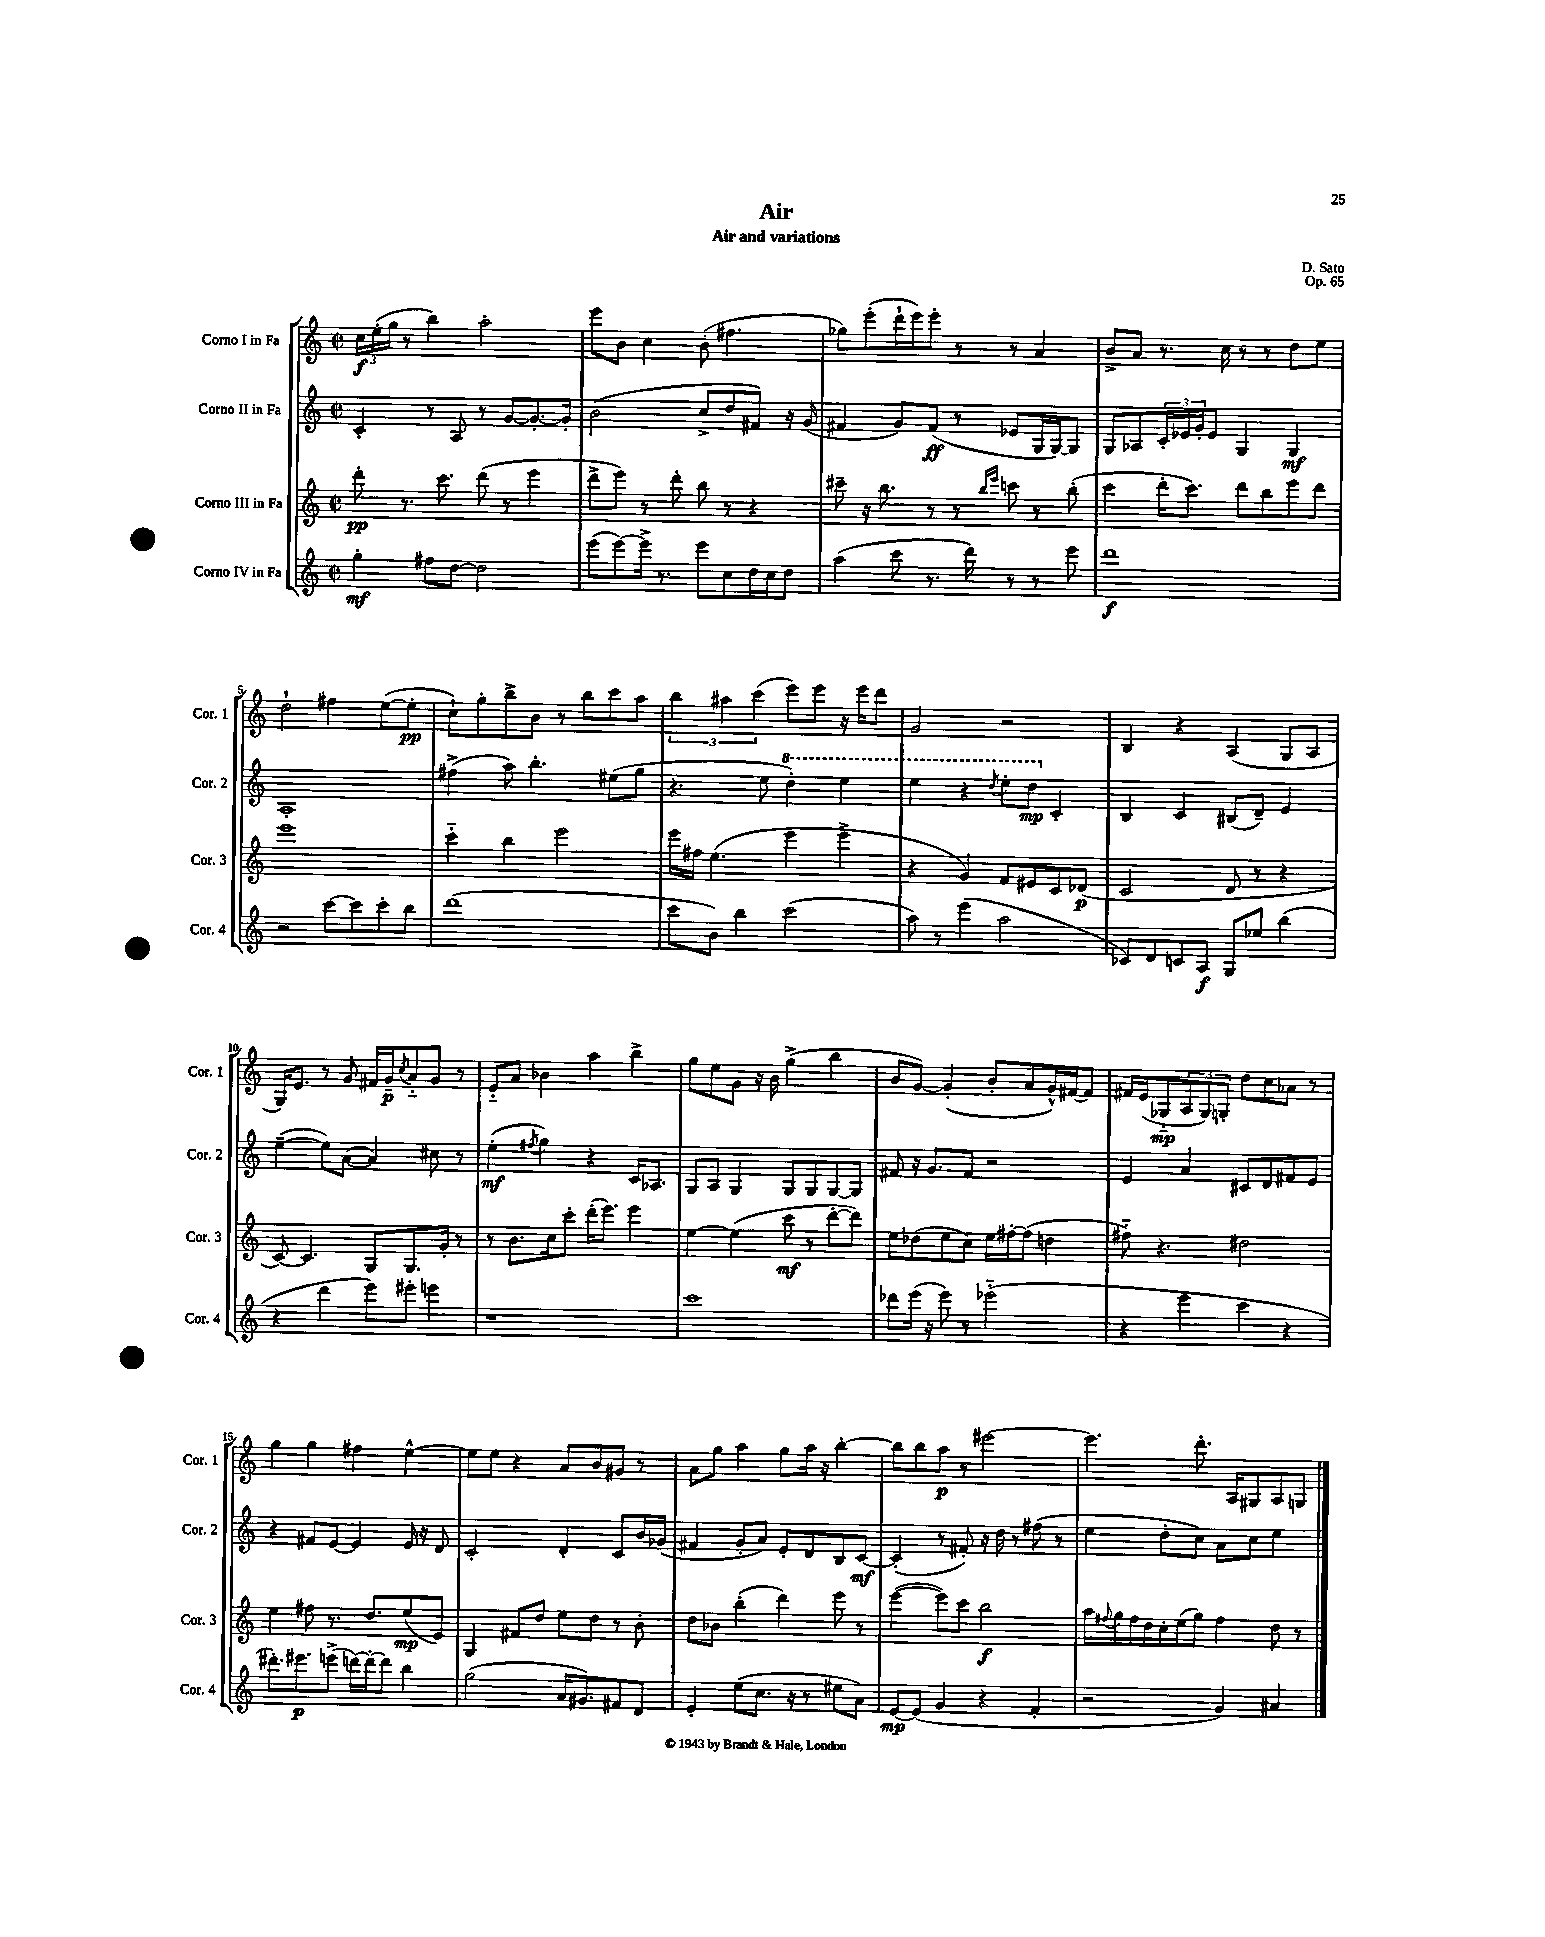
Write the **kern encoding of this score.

**kern	**dynam	**kern	**dynam	**kern	**dynam	**kern	**dynam
*part4	*part4	*part3	*part3	*part2	*part2	*part1	*part1
*staff4	*staff4	*staff3	*staff3	*staff2	*staff2	*staff1	*staff1
*I"Corno IV in Fa	*	*I"Corno III in Fa	*	*I"Corno II in Fa	*	*I"Corno I in Fa	*
*I'Cor. 4	*	*I'Cor. 3	*	*I'Cor. 2	*	*I'Cor. 1	*
*clefG2	*	*clefG2	*	*clefG2	*	*clefG2	*
*k[]	*	*k[]	*	*k[]	*	*k[]	*
*M2/2	*	*M2/2	*	*M2/2	*	*M2/2	*
*met(c|)	*	*met(c|)	*	*met(c|)	*	*met(c|)	*
=1	=1	=1	=1	=1	=1	=1	=1
4gg'\	mf	8ddd'\	pp	4c'/	.	24cc\LL	f
.	.	.	.	.	.	(24ee'\	.
.	.	.	.	.	.	24gg\JJ	.
.	.	8.r	.	.	.	8r	.
8ff#X\L	.	.	.	8r	.	4bb\)	.
.	.	8.ccc\	.	.	.	.	.
[8dd\J	.	.	.	8A/	.	.	.
2dd\]	.	(8ddd\	.	8r	.	2aa'\	.
.	.	8r	.	[8g/L	.	.	.
.	.	4eee\	.	8.g'/_	.	.	.
.	.	.	.	16g'/Jk]	.	.	.
=2	=2	=2	=2	=2	=2	=2	=2
(8eee\L	.	8ddd^\L	.	(2b\	.	8eee\L	.
[8eee\)	.	8eee\J)	.	.	.	8b\J	.
16eee^\Jk]	.	8r	.	.	.	4cc\	.
8.r	.	.	.	.	.	.	.
.	.	8ddd'\	.	.	.	.	.
8eee\L	.	8bb\	.	8cc^/L	.	(8b'\	.
8cc\	.	8r	.	8dd/	.	4.ff#X\	.
16dd\L	.	4r	.	8f#X/J)	.	.	.
16cc\J	.	.	.	.	.	.	.
8dd\J	.	.	.	16r	.	.	.
.	.	.	.	(16g/	.	.	.
=3	=3	=3	=3	=3	=3	=3	=3
(4aa\	.	8ccc#X~\	.	4f#X/	.	8gg-X\L)	.
.	.	16r	.	.	.	(8eee'\	.
.	.	8.bb\	.	.	.	.	.
8ccc\	.	.	.	8g/L)	.	16ddd`\L	.
.	.	.	.	.	.	16eee\J)	.
8.r	.	8r	.	(8f#/J	ff	8eee'\J	.
.	.	8r	.	8r	.	8r	.
16ddd\)	.	.	.	.	.	.	.
.	.	16qqbb/LL	.	.	.	.	.
.	.	16qqeee/JJ	.	.	.	.	.
8r	.	8cccn\	.	8e-X/L	.	8r	.
8r	.	8r	.	16G/L	.	4a/	.
.	.	.	.	[16G/J)	.	.	.
8eee\	.	(8bb'\	.	8G/J]	.	.	.
=4	=4	=4	=4	=4	=4	=4	=4
1ddd	f	4ccc\	.	8G/L	.	8b^/L	.
.	.	.	.	8A-X/	.	8a/J	.
.	.	16ddd'\KL	.	24c'/L	.	8.r	.
.	.	.	.	24e-X/	.	.	.
.	.	8.ccc\J)	.	.	.	.	.
.	.	.	.	24g'/J	.	.	.
.	.	.	.	8e-/J	.	.	.
.	.	.	.	.	.	16cc\	.
.	.	8ddd\L	.	4G/	.	8r	.
.	.	8bb\	.	.	.	8r	.
.	.	8eee\	.	4G/	mf	8dd\L	.
.	.	8ddd\J	.	.	.	8ee\J	.
!!LO:LB:g=z
=5	=5	=5	=5	=5	=5	=5	=5
2r	.	1eee	.	1A'	.	2dd`\	.
[8ccc\L	.	.	.	.	.	4ff#X\	.
8ccc\]	.	.	.	.	.	.	.
8ccc'\	.	.	.	.	.	([8ee\L	.
8bb\J	.	.	.	.	.	8ee'\J]	pp
=6	=6	=6	=6	=6	=6	=6	=6
(1ddd	.	4ccc\	.	(4ff#X^\	.	8cc`\L)	.
.	.	.	.	.	.	8gg'\	.
.	.	4bb\	.	8aa\)	.	8bb^\	.
.	.	.	.	4.bb'\	.	8b\J	.
.	.	2eee\	.	.	.	8r	.
.	.	.	.	.	.	8bb\L	.
.	.	.	.	(8ee#X\L	.	8ccc\	.
.	.	.	.	8gg\J	.	8aa\J	.
=7	=7	=7	=7	=7	=7	=7	=7
8ccc\L	.	16eee\LL	.	4.r	.	6bb\	.
.	.	16ff#X\JJ	.	.	.	.	.
8b\J)	.	(4.ee\	.	.	.	.	.
.	.	.	.	.	.	6aa#X\	.
4bb\	.	.	.	.	.	.	.
.	.	.	.	.	.	(6ccc\	.
.	.	.	.	8ee\	.	.	.
*	*	*	*	*8va	*	*	*
(2ccc\	.	4eee\	.	4ddd'\)	.	8eee\L)	.
.	.	.	.	.	.	8eee\J	.
.	.	4eee^\	.	4eee\	.	16r	.
.	.	.	.	.	.	16eee\KL	.
.	.	.	.	.	.	8ddd\J	.
=8	=8	=8	=8	=8	=8	=8	=8
8aa\)	.	4r	.	4eee\	.	2g/	.
8r	.	.	.	.	.	.	.
(4eee\	.	4g/)	.	4r	.	.	.
.	.	.	.	8qddd/	.	.	.
2aa\	.	8f/L	.	8eee'\L	.	2r	.
.	.	8e#X/	.	8ddd\J	mp	.	.
*	*	*	*	*X8va	*	*	*
.	.	8c/	.	4c'/	.	.	.
.	.	(8d-X/J	p	.	.	.	.
=9	=9	=9	=9	=9	=9	=9	=9
8c-X/L)	.	2c/	.	4B/	.	4B/	.
8d/	.	.	.	.	.	.	.
8cn/	.	.	.	4c/	.	4r	.
8A/J	f	.	.	.	.	.	.
8G/L	.	8d/	.	(8B#X/L	.	(4A/	.
8ee-X/J	.	8r	.	8d~/J)	.	.	.
(4bb\	.	4r	.	4e/	.	8G/L	.
.	.	.	.	.	.	8A/J	.
!!LO:LB:g=z
=10	=10	=10	=10	=10	=10	=10	=10
4r	.	[8c/)	.	([4ee~\	.	16G/KL)	.
.	.	.	.	.	.	8.e/J	.
.	.	4.c/]	.	.	.	.	.
4ddd\	.	.	.	8ee\L])	.	8r	.
.	.	.	.	([8a\J	.	8g/	.
8eee\L)	.	8G/L	.	4a/])	.	16f#X/LL	.
.	.	.	.	.	.	16g~/J	p
.	.	.	.	.	.	8qcc/	.
8eee#X'\J	.	8.G/	.	.	.	8a/	.
4eeen\	.	.	.	8cc#X\	.	8g/J	.
.	.	16g'/Jk	.	.	.	.	.
.	.	8r	.	8r	.	8r	.
=11	=11	=11	=11	=11	=11	=11	=11
1r	.	8r	.	(4ee'\	mf	8e/L	.
.	.	8.b\L	.	.	.	8a/J	.
.	.	.	.	8qff#X/	.	.	.
.	.	.	.	4gg\)	.	4b-X\	.
.	.	16cc\k	.	.	.	.	.
.	.	8ccc'\J	.	.	.	.	.
.	.	(16ddd'\KL	.	4r	.	4aa\	.
.	.	8.eee\J)	.	.	.	.	.
.	.	4eee\	.	16c/KL	.	4bb^\	.
.	.	.	.	8.A-X/J	.	.	.
=12	=12	=12	=12	=12	=12	=12	=12
1ccc	.	[4ee\	.	8G/L	.	8gg\L	.
.	.	.	.	8A/J	.	8ee\	.
.	.	(4ee\]	.	4G/	.	8g\J	.
.	.	.	.	.	.	16r	.
.	.	.	.	.	.	16b\	.
.	.	8ccc\	mf	8G/L	.	(4gg^\	.
.	.	8r	.	8G/	.	.	.
.	.	[8ddd'\L	.	[8G/	.	4bb\	.
.	.	8ddd\J])	.	8G/J]	.	.	.
=13	=13	=13	=13	=13	=13	=13	=13
8ddd-X\L	.	8ee\L	.	8f#X/	.	8b/L	.
(16eee\Jk	.	(8dd-X\	.	16r	.	[8g/J)	.
16r	.	.	.	8.g/L	.	.	.
8eee\)	.	8ee\	.	.	.	(4g'/]	.
8r	.	8cc\J)	.	8f#/J	.	.	.
(2eee-X\	.	16ee\LL	.	2r	.	8b'/L	.
.	.	[16ff#X'\J	.	.	.	.	.
.	.	(8ff#\J]	.	.	.	8a/	.
.	.	4ddn\	.	.	.	16g^^/L)	.
.	.	.	.	.	.	[16f#X/J	.
.	.	.	.	.	.	8f#/J]	.
=14	=14	=14	=14	=14	=14	=14	=14
4r	.	8ff#X\)	.	4e/	.	16f#X/LL	.
.	.	.	.	.	.	(16e/J	.
.	.	4.r	.	.	.	8G-X/	mp
4eee\	.	.	.	4a/	.	12A/	.
.	.	.	.	.	.	12G-/)	.
.	.	.	.	.	.	12Gn'/J	.
4ccc\	.	2dd#X\	.	8c#X/L	.	8dd\L	.
.	.	.	.	8d/	.	8cc\	.
4r	.	.	.	8f#X/	.	8a-X\J	.
.	.	.	.	8e/J	.	8r	.
!!LO:LB:g=z
=15	=15	=15	=15	=15	=15	=15	=15
8.ddd#X'\L)	.	4ee\	.	4r	.	4gg\	.
8.eee#X\	p	.	.	.	.	.	.
.	.	8ff#X\	.	8f#X/L	.	4gg\	.
(8eeen^\J	.	8.r	.	[8e/J	.	.	.
[16dddn\LL)	.	.	.	4e/]	.	4ff#X\	.
16ddd'\J_	.	8.dd/L	.	.	.	.	.
8ddd\J]	.	.	.	.	.	.	.
4bb\	.	(8ee/	mp	16e/	.	[4ee^^\	.
.	.	.	.	16r	.	.	.
.	.	8e/J)	.	8d/	.	.	.
=16	=16	=16	=16	=16	=16	=16	=16
(2gg\	.	4G/	.	2c'/	.	8ee\L]	.
.	.	.	.	.	.	8ee\J	.
.	.	8f#X/L	.	.	.	4r	.
.	.	8dd/J	.	.	.	.	.
16a/KL	.	8ee\L	.	4d'/	.	8a/L	.
8.g#X/)	.	.	.	.	.	.	.
.	.	8dd\J	.	.	.	8b/	.
8f#X/	.	8r	.	8c/L	.	8g#X/J	.
8d/J	.	8b'\	.	16b/L	.	8r	.
.	.	.	.	(16g-X/JJ	.	.	.
=17	=17	=17	=17	=17	=17	=17	=17
4e'/	.	8dd\L	.	4f#X/	.	8a\L	.
.	.	8b-X\J	.	.	.	8gg\J	.
(8ee\L	.	(4bb'\	.	8g'/L	.	4aa\	.
8.cc\J	.	.	.	8a/J)	.	.	.
.	.	4ddd\)	.	8e'/L	.	8gg\L	.
16r	.	.	.	.	.	.	.
8r	.	.	.	8d/	.	16aa\Jk	.
.	.	.	.	.	.	16r	.
8ee#X\L	.	8eee\	.	8B/	.	[4bb'\	.
8a\J)	.	8r	.	[8c/J	mf	.	.
=18	=18	=18	=18	=18	=18	=18	=18
[8e/L	mp	([4eee\	.	(4c'/]	.	8bb\L]	.
(8e/J]	.	.	.	.	.	8bb\	.
4g/	.	8eee\L])	.	8r	.	8aa\J	p
.	.	8ccc\J	.	8f#X'/)	.	8r	.
4r	.	2bb\	f	16r	.	[2eee#X\	.
.	.	.	.	16dd\	.	.	.
.	.	.	.	8r	.	.	.
4f'/	.	.	.	(8ff#X\	.	.	.
.	.	.	.	8r	.	.	.
=19	=19	=19	=19	=19	=19	=19	=19
2r	.	16aa\LL	.	4ee\	.	4.eee#\]	.
.	.	8qqff#X/	.	.	.	.	.
.	.	16gg\	.	.	.	.	.
.	.	16ff#\	.	.	.	.	.
.	.	16dd\	.	.	.	.	.
.	.	16cc'\	.	8dd'\L	.	.	.
.	.	(16ee\J	.	.	.	.	.
.	.	8gg\J)	.	8cc\J)	.	8.ddd'\	.
4g/)	.	4ff#\	.	8a\L	.	.	.
.	.	.	.	.	.	16A/KL	.
.	.	.	.	8cc\J	.	8G#X/	.
4a#X/	.	8dd\	.	4ee\	.	8A/	.
.	.	8r	.	.	.	8Gn/J	.
==	==	==	==	==	==	==	==
*-	*-	*-	*-	*-	*-	*-	*-
